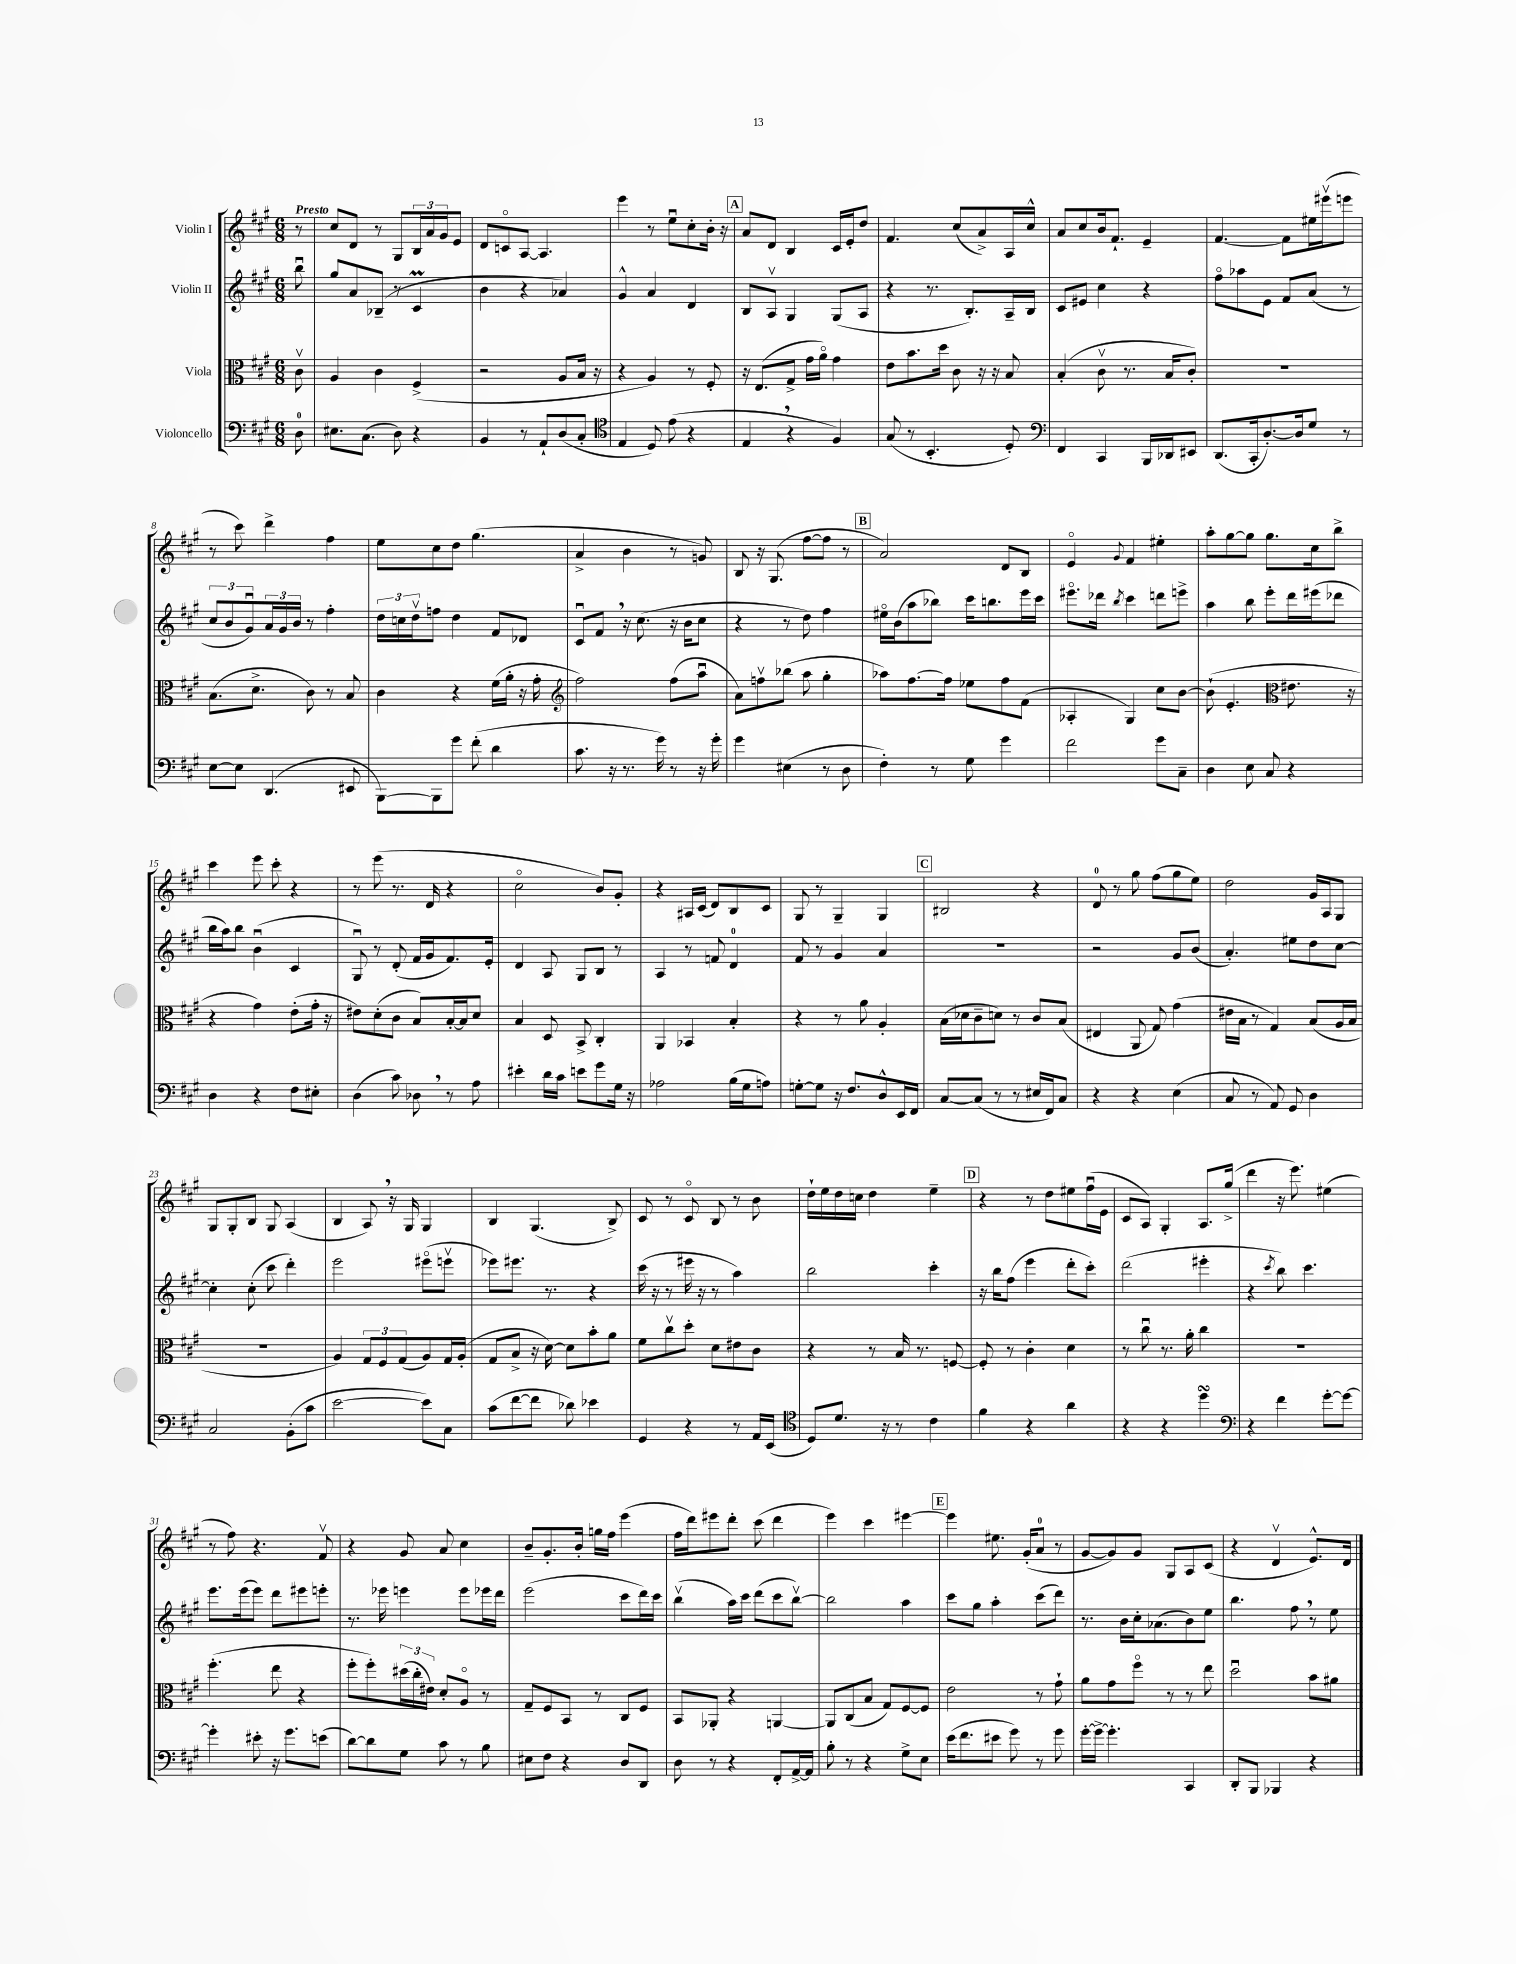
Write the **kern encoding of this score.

**kern	**kern	**kern	**kern
*staff4	*staff3	*staff2	*staff1
*clefF4	*clefC3	*clefG2	*clefG2
*k[f#c#g#]	*k[f#c#g#]	*k[f#c#g#]	*k[f#c#g#]
*M6/8	*M6/8	*M6/8	*M6/8
8D	8c#v	8bbu	8r
=	=	=	=
8.E#	4A	8gg#	8cc#
.	.	8a	8d
(8.C#	.	.	.
.	4c#	(8B-~	8r
8D)	.	8r	8G#
4r	(4F#^	4c#	24B
.	.	.	24a
.	.	.	24g#
.	.	.	8e
=	=	=	=
4BB	2r	4b	8d
.	.	.	8co
8r	.	4r	[8A
8AA`	.	.	4.A]
(8D	8A	4a-)	.
8C#'	16B	.	.
.	16r	.	.
=	=	=	=
*clefC4	*	*	*
4E	4r	4g#^^	4eee
8D)	4A)	4a	8r
(8e	.	.	8eeu
4r	8r	4d	8cc#'
.	8F#'	.	16b'
.	.	.	16r
=	=	=	=
4E	16r	8B	8a
.	(8.E	.	.
.	.	8Av	8d
4r	8G#^	4G#	4B
.	16g#	.	.
.	16ao)	.	.
4F#)	4g#	(8G#	16c#
.	.	.	16e'
.	.	8A	8dd
=	=	=	=
(8G#	8e	4r	4.f#
8r	8.b	.	.
4.BB'	.	8.r	.
.	16dd	.	.
.	8c#	.	(8cc#
.	.	8.B')	.
.	16r	.	8a^)
.	16r	.	.
8D')	8B	16A~	16A
.	.	16B	16cc#^^
=	=	=	=
*clefF4	*	*	*
4FF#	(4B'	8c#	8a
.	.	8e#	8cc#
4CC#	8c#v	4cc#	16b
.	.	.	8.f#`
.	8.r	.	.
16BBB	.	4r	4e~
16DD-	16B	.	.
8EE#	8c#')	.	.
=	=	=	=
(8.DD	2.r	8ff#o	[4.f#
.	.	8aa-	.
16CC#'	.	.	.
[8.D')	.	8e	.
.	.	8f#	8f#]
16D]	.	.	.
8G#	.	(8a	16ee#
.	.	.	(16eee#v
8r	.	8r	8eee
=	=	=	=
[8E	(8.B	12cc#	8r
.	.	12b	.
8E]	.	.	8ccc#)
.	.	12g#u)	.
.	8.d^	.	.
(4.DD	.	24a	4ddd^
.	.	24g#	.
.	.	24b	.
.	8c#)	8r	.
.	8r	4ff#'	4ff#
8EE#	8B	.	.
=	=	=	=
[8BBB)	4c#	24dd	8ee
.	.	24cc	.
.	.	24ddv	.
8BBB]	.	8ff	8cc#
8g#	4r	4dd	8dd
(8f#'	.	.	(4.gg#
4d	(16f#	8f#	.
.	16a'	.	.
.	16r	8d-	.
.	16g#'	.	.
=	=	=	=
*	*clefG2	*	*
8.c#	2ff#)	8c#u	4a^
.	.	8f#	.
16r	.	.	.
8.r	.	16r	4b
.	.	(8.cc#	.
16g#)	.	.	.
8r	(8ff#	16r	8r
.	.	16b	.
16r	8aau	8cc#	8g)
16g#'	.	.	.
=	=	=	=
4g#	8a)	4r	8B
.	8ffv	.	16r
.	.	.	(8.G#
(4E#	(8bb-	8r	.
.	8aa	8dd)	[8ff#
8r	4gg#'	4ff#	8ff#]
8D	.	.	8r
=	=	=	=
4F#')	8aa-)	16ee#o	2a)
.	.	(16b	.
.	[8.ff#	8aa	.
8r	.	8bb-)	.
.	16ff#]	.	.
8G#	8ee-	16ccc#	.
.	.	8.bb	.
4g#	8ff#	.	8d
.	(8f#	16eee	8B
.	.	16ccc#	.
=	=	=	=
2f#	4A-'	8.eee#o	4eo
.	.	16ddd-	.
.	.	8qbb	8qqg#
.	4G#)	4ccc#	4f#
8g#	8cc#	8ddd	4ee#'
8C#~	[8b	8eee^	.
=	=	=	=
4D	(8b`]	4aa	8aa'
.	4.e'	.	[8gg#
8E	.	8bb	8gg#]
8C#	.	8eee'	8.gg#
*	*clefC3	*	*
4r	8.e#	16ddd	.
.	.	(16eee#	16cc#
.	.	8ddd-	8bb^
.	16r	.	.
=	=	=	=
4D	4r	16bb	4ccc#
.	.	16aa)	.
.	.	8bb	.
4r	4g#)	(4bu	8eee
.	.	.	8ccc#'
8F#	(8e'	4c#	4r
8E#'	16g#'	.	.
.	16r	.	.
=	=	=	=
(4D	8e#)	8G#u)	8r
.	(8d'	8r	(8eee
8c#)	8c#	(8d'	8.r
8D-	8B)	16f#	.
.	.	16g#	16d
8r	[16B'	8.f#)	4r
.	16B]	.	.
8A	8d	.	.
.	.	16e'	.
=	=	=	=
4e#'	4B	4d	2cc#o
16d	8D	8A	.
16c#	.	.	.
8e	8BB^	8G#	.
8g#	4C#'	8B	8b)
16G#	.	8r	8g#'
16r	.	.	.
=	=	=	=
2A-	4AA	4A	4r
.	4BB-	8r	16A#
.	.	.	(16c#
.	.	8f	8d)
(16B	4B'	4d	8B
16G#	.	.	.
8A)	.	.	8c#
=	=	=	=
[8G'	4r	8f#	8G#
8G]	.	8r	8r
16r	8r	4g#	4G#~
8.F#	.	.	.
.	8a	.	.
8D^^	4A'	4a	4G#
16EE	.	.	.
16FF#	.	.	.
=	=	=	=
[8C#	(16B	2.r	2B#
.	16d-	.	.
(8C#]	8c#~	.	.
8r	8d)	.	.
8r	8r	.	.
16E#	8c#	.	4r
16FF#)	.	.	.
8C#	(8B	.	.
=	=	=	=
4r	4E#	2r	8d
.	.	.	8r
4r	8AA	.	8gg#
.	8G#)	.	(8ff#
(4E	(4g#	8g#	8gg#
.	.	(8b	8ee)
=	=	=	=
8C#	16e#	4.a')	2dd
.	16B	.	.
8r	8r	.	.
8AA)	4G#)	.	.
8GG#	.	8ee#	.
4D	(8B	8dd	16g#
.	.	.	16A
.	16A	[8cc#	8G#
.	16B	.	.
=	=	=	=
2C#	2.r	4cc#']	8G#
.	.	.	8G#'
.	.	(8cc#'	8B
.	.	8ccc#	8G#
(8BB'	.	4ddd')	(4A
8c#	.	.	.
=	=	=	=
[2e	4A)	2eee	4B
.	12G#	.	8A)
.	12F#	.	.
.	.	.	16r
.	(12G#	.	.
.	.	.	16G#
8e])	8A)	(8eee#o	4G#
8C#	16G#	8eeev	.
.	(16A'	.	.
=	=	=	=
(8c#	8G#	8eee-)	4B
[8f#	8B^	8.eee#	.
8f#]	16r	.	(4.G#
.	[16d)	8.r	.
8d-)	8d]	.	.
4e-	8b'	4r	.
.	8a	.	8B^)
=	=	=	=
4GG#	8f#	(16ccc#	8c#
.	.	16r	.
.	8cc#v	8r	8r
4r	8dd'	16eee#	8c#o
.	.	16r	.
.	8d	8r	8B
8r	8e#	4aa)	8r
16AA	8c#	.	8b
(16EE	.	.	.
=	=	=	=
*clefC4	*	*	*
8D)	4r	2bb	16dd`
.	.	.	16ee
8.d	.	.	16dd
.	.	.	16cc
.	8r	.	4dd
16r	.	.	.
8r	16B	.	.
.	8.r	.	.
4c#	.	4ccc#'	4ee~
.	[8F	.	.
=	=	=	=
4f#	8F']	16r	4r
.	.	16bb	.
.	8r	(8ff#	.
4r	4c#'	4eee	8r
.	.	.	8dd
4a	4d	8ddd'	8ee#
.	.	8ccc#')	(16ff#u
.	.	.	16e
=	=	=	=
4r	8r	(2ddd	8c#
.	8cc#u	.	8A)
4r	8.r	.	4G#'
.	16a'	.	.
4dd	4cc#	4eee#'	8.A
.	.	.	(16gg#^
=	=	=	=
*clefF4	*	*	*
4r	2.r	4r	4ddd
.	.	8qccc#	.
4f#	.	8bb)	16r
.	.	.	8.eee)
.	.	4.ccc#	.
[8g#'	.	.	(4ee#
8g#_	.	.	.
=	=	=	=
4g#']	(4.ff#'	8.eee	8r
.	.	.	8ff#)
.	.	(16eee	.
8e#'	.	8eee)	4.r
16r	8ee	8ddd	.
8.g#	.	.	.
.	4r	8eee#	.
(8e	.	8eee'	8f#v
=	=	=	=
[8d)	8ff#'	8.r	4r
8d]	8ff#')	.	.
.	.	16eee-	.
8G#	(24dd#	4eee	8g#
.	24cc#'	.	.
.	24e#)	.	.
8c#	8d'	.	8a
8r	8Ao	8eee	4cc#
8B	8r	16eee-	.
.	.	16ddd	.
=	=	=	=
8E#	8G#~	(2eee	8b~
8F#	8F#	.	8.g#'
4r	8BB	.	.
.	.	.	16b'
.	8r	.	16gg
.	.	.	16ff#
8D	8C#	8ccc#	(4eee
8DD	8F#	16ddd)	.
.	.	16ccc#	.
=	=	=	=
8D	8BB	(4bbv	16ff#
.	.	.	16ddd)
8r	8AA-'	.	8eee#
4r	4r	16aa)	8ddd'
.	.	16ccc#	.
.	.	(8ddd	(8ccc#
8FF#'	[4AA	8ccc#	4ddd
[16AA^	.	[8bbv)	.
16AA]	.	.	.
=	=	=	=
8B'	8AA]	2bb]	4eee)
8r	(8C#	.	.
4r	8B	.	4ccc#
.	8G#)	.	.
8G#^	[8F#	4aa	[4eee#
8E	8F#]	.	.
=	=	=	=
(16e	2e	8ccc#	4eee#]
8.f#	.	.	.
.	.	8gg#	.
8e#	.	4aa'	8.ee#
8g#)	.	.	.
.	.	.	(16g#'
8r	8r	(8ccc#	8a
8g#	8g#`	8ddd)	8r
=	=	=	=
[16g#'	8a	8.r	[8g#
16g#^_	.	.	.
4.g#']	8g#	.	8g#])
.	.	16b	.
.	8ff#o	16cc#'	8g#
.	.	(8.a-	.
.	8r	.	8G#
4CC#	8r	8b)	8A
.	8ee	8ee	(8c#
=	=	=	=
8DD'	2ddu	4.bb	4r
8BBB	.	.	.
4BBB-	.	.	4dv
.	.	8ff#	.
4r	8b	8r	8.e^^)
.	8a#	8ee	.
.	.	.	16d
==	==	==	==
*-	*-	*-	*-
